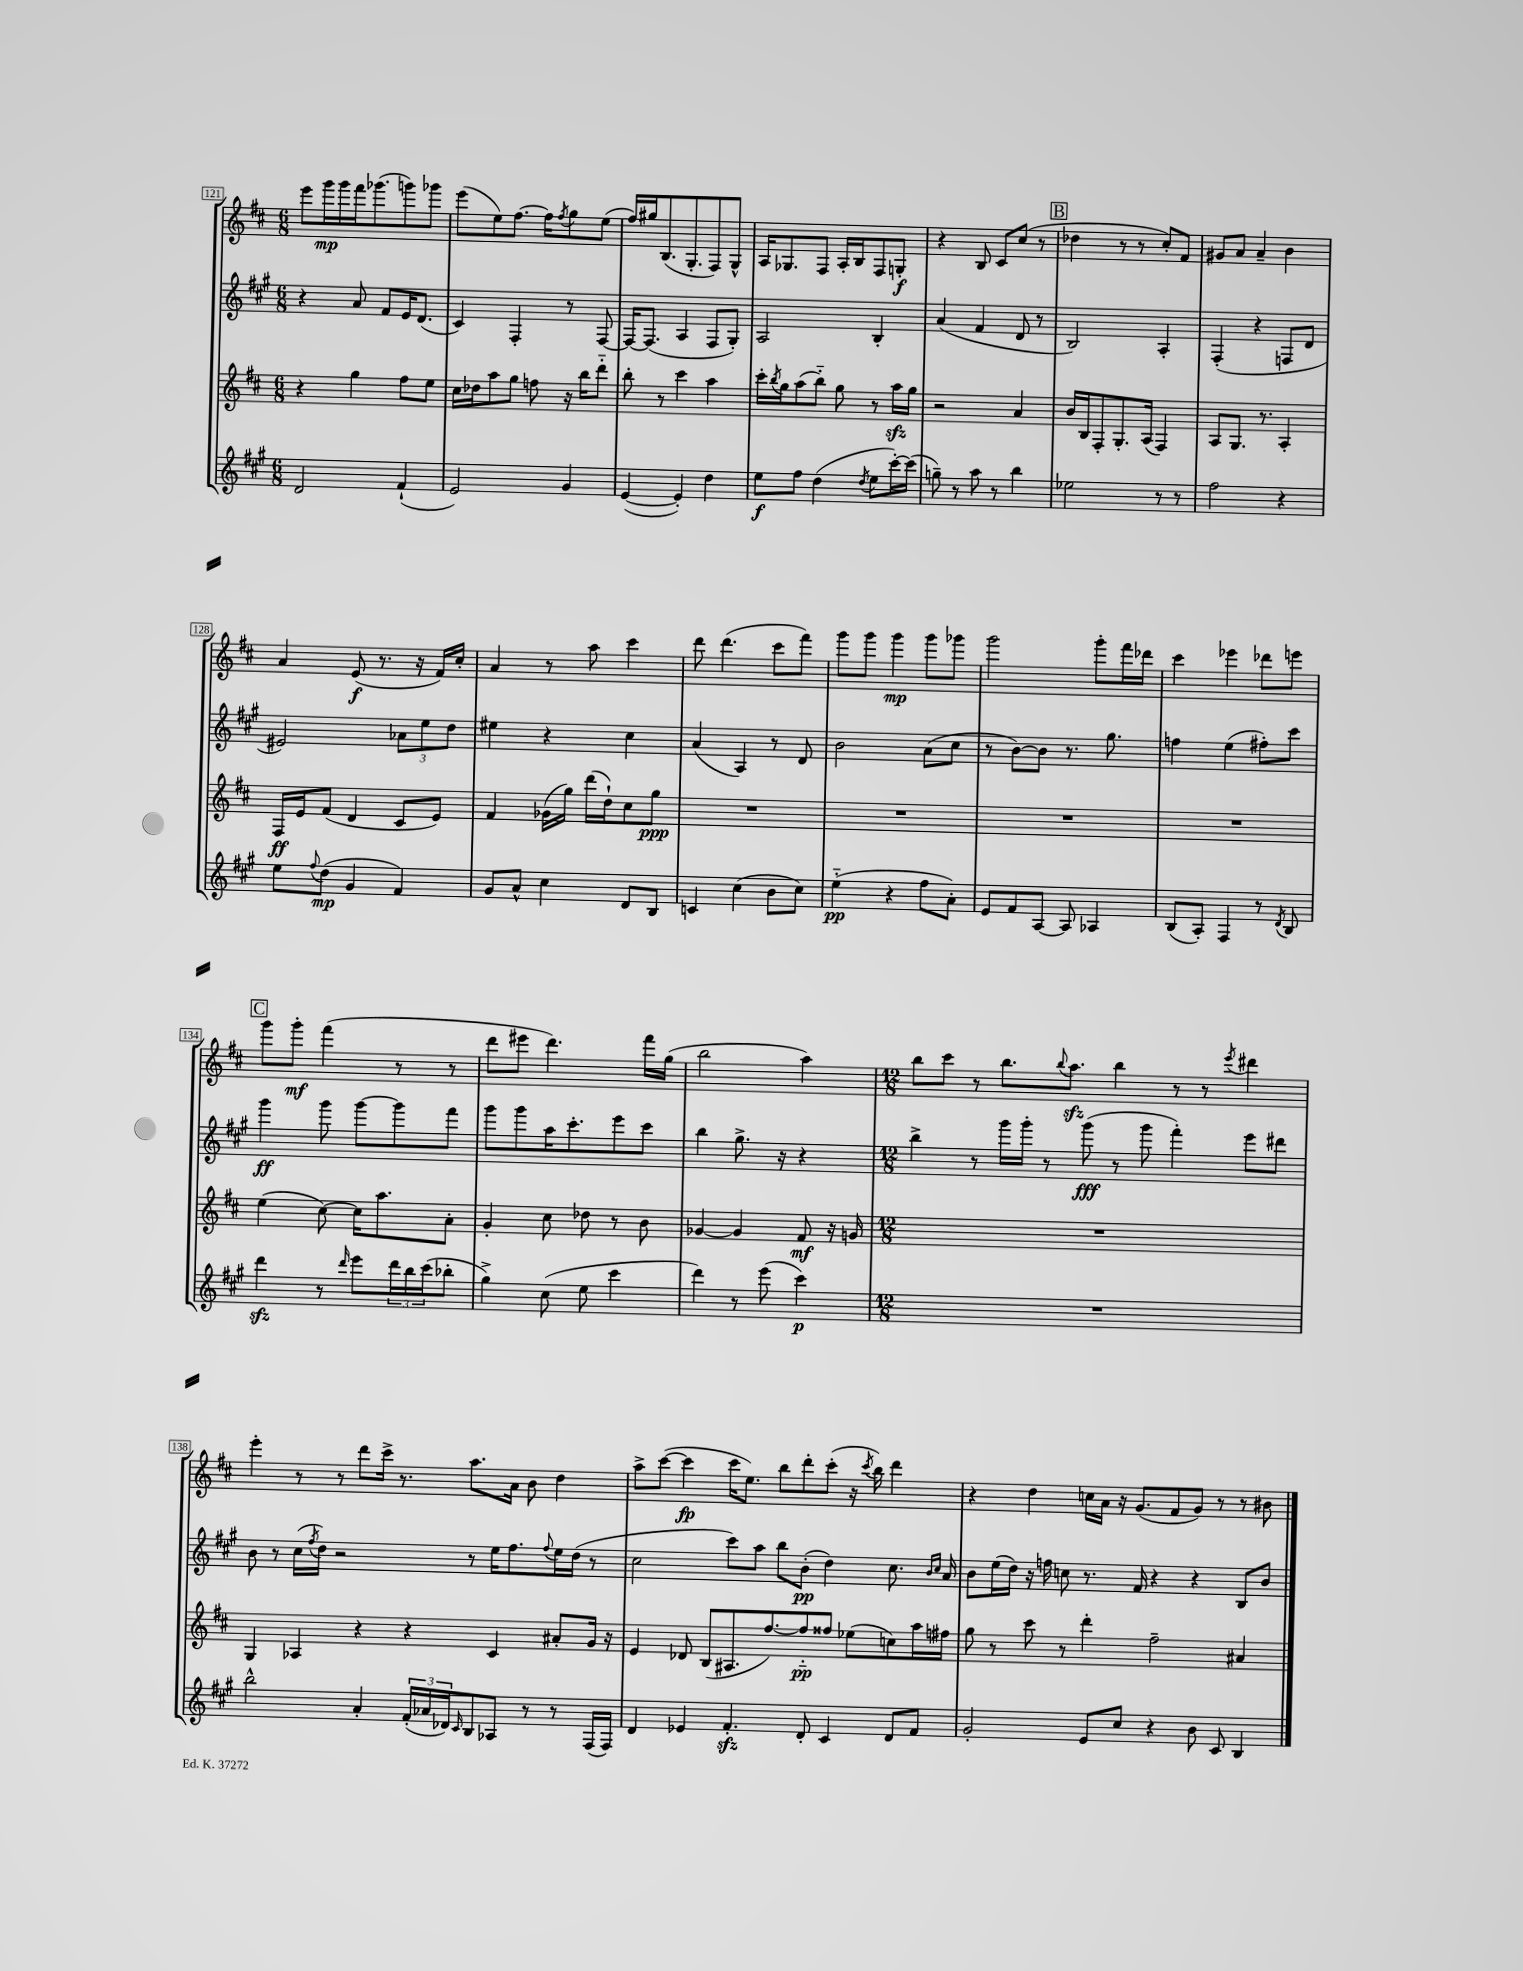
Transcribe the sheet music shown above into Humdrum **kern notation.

**kern	**kern	**kern	**kern
*staff4	*staff3	*staff2	*staff1
*clefG2	*clefG2	*clefG2	*clefG2
*k[f#c#g#]	*k[f#c#]	*k[f#c#g#]	*k[f#c#]
*M6/8	*M6/8	*M6/8	*M6/8
2d	4r	4r	8eee
.	.	.	16ggg
.	.	.	16ggg
.	4gg	8a	16fff#
.	.	.	(8.ggg-
.	.	8f#	.
(4f#`	8ff#	16e	8ggg)
.	.	(8.d	.
.	8ee	.	8ggg-
=	=	=	=
2e)	16cc#	4c#)	(8eee
.	16dd-	.	.
.	8aa	.	8ee)
.	8gg	4F#'	[8.ff#
.	8ff	.	.
.	.	.	16ff#]
.	.	.	8qff#
4g#	16r	8r	8gg
.	16bb	.	.
.	8ddd'~	[8F#	(8ee
=	=	=	=
([4e	8bb'	16F#_	16ff#)
.	.	(8.F#]	16gg#
.	8r	.	(8.B
4e'])	4ccc#	4A	.
.	.	.	8.G'
4dd	4aa	8F#	8F#)
.	.	8G#')	8G^^
=	=	=	=
8ee	16ccc#'	2A	16A
.	8qbb	.	.
.	16gg	.	8.G-
8ff#	(8aa	.	.
(4dd	8bb'~)	.	8F#
.	8gg	.	16A'
.	.	.	16B
8qdd	.	.	.
8ee	8r	4B'	8F#
[16ccc#')	16aa	.	8G'
(16ccc#]	16gg	.	.
=	=	=	=
8gg~)	2r	(4a	4r
8r	.	.	.
8aa	.	4f#	8B
8r	.	.	8c#
4bb	4a	8d	(8cc#
.	.	8r	8r
=	=	=	=
2ee-	16b	2B)	4dd-
.	16B	.	.
.	8F#'	.	.
.	8.G'	.	8r
.	.	.	8r
.	(16A	.	.
8r	4F#)	4A'	8cc#')
8r	.	.	8f#
=	=	=	=
2ff#	8A	(4F#'	8g#
.	8.G	.	8a
.	.	4r	4a~
.	8.r	.	.
4r	4A'	8F	4b
.	.	8d	.
=	=	=	=
8ee	16F#	2e#)	4a
.	16e	.	.
8qqff#	.	.	.
(8dd	(8f#	.	.
4g#	4d	.	(8e
.	.	.	8.r
4f#)	8c#	12a-	.
.	.	.	16r
.	.	12ee	.
.	8e)	.	16f#)
.	.	12dd	.
.	.	.	16cc#'
=	=	=	=
8g#	4f#	4ee#	4a
8a^^	.	.	.
4cc#	(16g-	4r	8r
.	16gg)	.	.
.	(16ddd	.	8aa
.	16dd`)	.	.
8d	8cc#	4cc#	4ccc#
8B	8gg	.	.
=	=	=	=
4c	2.r	(4a	8ddd
.	.	.	(4.ddd
(4cc#	.	4A)	.
8b	.	8r	8ccc#
8cc#)	.	8d	8fff#)
=	=	=	=
(4ee'~	2.r	2b	8ggg
.	.	.	8ggg
4r	.	.	4ggg
8ff#	.	(8a	8ggg
8a')	.	8cc#	8ggg-
=	=	=	=
8e	2.r	8r	2ggg
8f#	.	[8b)	.
[8A	.	8b]	.
8A]	.	8.r	.
4A-	.	.	8ggg'
.	.	8.gg#	.
.	.	.	16fff#
.	.	.	16ddd-
=	=	=	=
(8B	2.r	4ff	4ccc#
8A')	.	.	.
4F#	.	(4ee	4eee-
8r	.	8ff#')	8ddd-
8qd	.	.	.
8B	.	8ccc#	8eee
=	=	=	=
4ddd	(4ee	4ggg#	8ggg
.	.	.	8ggg'
8r	[8cc#)	8ggg#	(4fff#
16qqddd	.	.	.
8eee	16cc#]	[8ggg#	.
.	8.aa	.	.
24ddd	.	8ggg#]	8r
24bb	.	.	.
(24ccc#	.	.	.
8bb-'	8a'	8fff#	8r
=	=	=	=
4gg#^)	4g'	8ggg#	8ddd
.	.	8ggg#	8eee#
(8cc#	8cc#	16aa	4.ddd)
.	.	8.ccc#'	.
8ee	8dd-	.	.
4ccc#	8r	8eee	.
.	8b	8ccc#	16fff#
.	.	.	(16gg
=	=	=	=
4ddd)	[4g-	4bb	2bb
8r	4g-]	8.gg#^	.
(8eee	.	.	.
.	.	16r	.
4ccc#)	8f#	4r	4aa)
.	16r	.	.
.	16g	.	.
=	=	=	=
*M12/8	*M12/8	*M12/8	*M12/8
1.r	1.r	4bb^	8bb
.	.	.	8ccc#
.	.	8r	8r
.	.	16ggg#	8.bb
.	.	16ggg#'	.
.	.	8r	.
.	.	.	8qqbb
.	.	.	8.aa
.	.	(8ggg#	.
.	.	8r	4bb
.	.	8ggg#	.
.	.	4fff#')	8r
.	.	.	8r
.	.	.	8qeee
.	.	8eee	4ddd#
.	.	8ddd#	.
=	=	=	=
2bb^^	4G	8b	4eee'
.	.	8r	.
.	4A-	(16cc#	8r
.	.	8qff#	.
.	.	16dd)	.
.	.	2r	8r
4a'	4r	.	8ddd
.	.	.	16ccc#^
.	.	.	8.r
(24f#'	4r	.	.
24a-	.	.	.
24d-)	.	.	.
16qqc#	.	.	.
8B	.	8r	8.aa
8A-	4c#	16ee	.
.	.	8.ff#	16a
8r	.	.	8b
.	.	8qqff#	.
8r	8a#'	16ee	4dd
.	.	(16dd	.
(16F#	16g	8r	.
16F#)	16r	.	.
=	=	=	=
4d	4e	2cc#	8aa^
.	.	.	([8ccc#
4e-	8d-	.	4ccc#]
.	(8B	.	.
4.f#'	8.A#	8ccc#)	16ccc#
.	.	.	8.ee)
.	.	8aa	.
.	[8.ff#)	.	.
.	.	8bb	8bb
8d'	8ff#'~]	(8b'	8ddd'
4c#	8ff##	4dd)	(8ccc#'
.	(8ee-	.	16r
.	.	.	8qccc#
.	.	.	16bb)
8d	8cc)	8.cc#	4ddd
8f#	16aa	.	.
.	.	16qqb	.
.	.	16qqcc#	.
.	16ff#	16a	.
=	=	=	=
2g#'	8gg	8b	4r
.	8r	(16ee	.
.	.	16dd)	.
.	8ccc#	16r	4dd
.	.	16ff	.
.	8r	8cc	.
8e	4ddd'	8.r	16cc
.	.	.	16a
8cc#	.	.	16r
.	.	16f#	(8.g
4r	2ff#~	4r	.
.	.	.	8f#
8b	.	4r	8g)
8c#	.	.	8r
4B	4a#	8B	8r
.	.	8b	8b#
==	==	==	==
*-	*-	*-	*-
